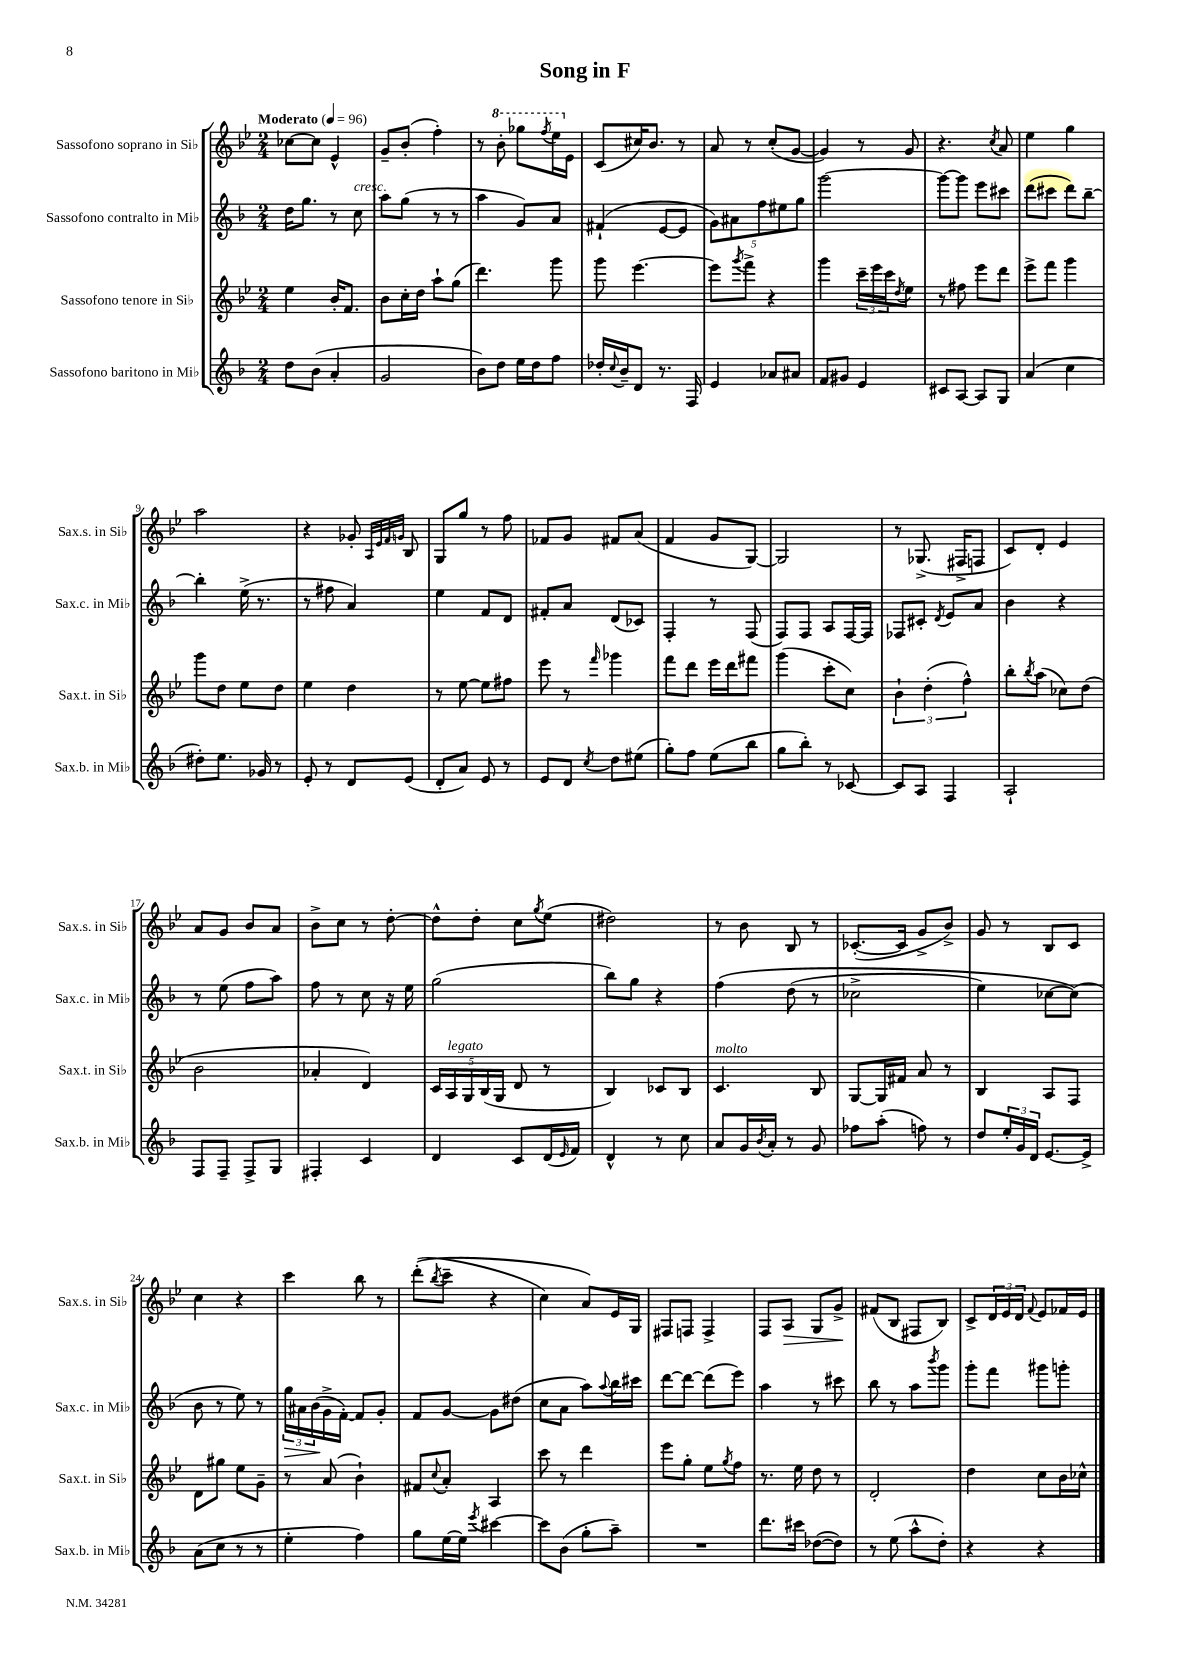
\header { title = "Song in F" }
<<
\new StaffGroup <<
\new Staff = "s0" \with { instrumentName = "Sassofono soprano in Sib" shortInstrumentName = "Sax.s. in Sib" } {
    \clef treble \key bes \major \numericTimeSignature \time 2/4 \tempo "Moderato" 4 = 96
    ces''8~ ces''8 ees'4-^ |
    g'8-- bes'8-.( f''4-.) |
    r8 \ottava #1 bes''8-. ges'''8 \acciaccatura { f'''8 } ees'''16 \ottava #0 ees'16 |
    c'8( cis''16) bes'8. r8 |
    a'8 r8 c''8-.( g'8~ |
    g'4) r8 g'8 |
    r4. \acciaccatura { c''8 } a'8 |
    ees''4 g''4 |
    a''2 |
    r4 ges'8-. \grace { a32 ees'32 f'32 g'32 } bes8 |
    g8 g''8 r8 f''8 |
    fes'8 g'8 fis'8 a'8( |
    f'4 g'8 g8~) |
    g2 |
    r8 ges8.->( fis16-> f8 |
    c'8) d'8-. ees'4 |
    a'8 g'8 bes'8 a'8 |
    bes'8-> c''8 r8 d''8~-. |
    d''8-^ d''8-. c''8 \acciaccatura { g''8 } ees''8( |
    dis''2) |
    r8 bes'8 bes8 r8 |
    ces'8.~-.( ces'16 g'8-> bes'8->) |
    g'8 r8 bes8 c'8 |
    c''4 r4 |
    c'''4 bes''8 r8 |
    d'''8-.(\( \acciaccatura { bes''8 } c'''8-- r4 |
    c''4) a'8\) ees'16 g16 |
    fis8 f8 f4-> |
    f8 a8\> g8 g'8->\! |
    fis'8( bes8 fis8 bes8) |
    c'8-> \tuplet 3/2 { d'16 ees'16 d'16 } \appoggiatura { f'8 } ees'8 fes'16 ees'16 \bar "|." |
}
\new Staff = "s1" \with { instrumentName = "Sassofono contralto in Mib" shortInstrumentName = "Sax.c. in Mib" } {
    \clef treble \key f \major \numericTimeSignature \time 2/4
    d''16 g''8. r8 c''8^\markup { \italic "cresc." } |
    a''8 g''8( r8 r8 |
    a''4 g'8) a'8 |
    fis'4-!( e'8~ e'8 |
    \tuplet 5/4 { g'8) ais'8 f''8 eis''8 g''8 } |
    g'''2~ |
    g'''8~ g'''8 e'''8 cis'''8 |
    d'''8( cis'''8 d'''8) bes''8~-- |
    bes''4-. e''16->( r8. |
    r8 fis''8 a'4) |
    e''4 f'8 d'8 |
    fis'8-. a'8 d'8( ces'8) |
    f4-. r8 f8( |
    f8) f8 a8 f16~ f16 |
    fes8 cis'8-. \acciaccatura { d'8 } e'8 a'8 |
    bes'4 r4 |
    r8 e''8( f''8 a''8) |
    f''8 r8 c''8 r16 e''16 |
    g''2( |
    bes''8) g''8 r4 |
    f''4\( d''8( r8 |
    ces''2-> |
    e''4) ces''8~ ces''8(\) |
    bes'8 r8 e''8) r8 |
    \tuplet 3/2 { g''16\> ais'16 bes'16\!( } g'16-> f'16~-.) f'8 g'8-. |
    f'8 g'8~ g'8 dis''8( |
    c''8 a'8 a''8) \appoggiatura { a''8 } bes''16 cis'''16 |
    d'''8~ d'''8~ d'''8( e'''8) |
    a''4 r8 cis'''8 |
    bes''8 r8 a''8 \acciaccatura { bes'''8 } g'''8 |
    g'''8-. f'''8 gis'''8 g'''8-. \bar "|." |
}
\new Staff = "s2" \with { instrumentName = "Sassofono tenore in Sib" shortInstrumentName = "Sax.t. in Sib" } {
    \clef treble \key bes \major \numericTimeSignature \time 2/4
    ees''4 bes'16-. f'8. |
    bes'8 c''16-. d''16 a''8-! g''8( |
    d'''4.) g'''8 |
    g'''8 ees'''4.~ |
    ees'''8 \acciaccatura { g'''8 } f'''8-> r4 |
    g'''4 \tuplet 3/2 { c'''16-- ees'''16 c'''16 } \acciaccatura { d''8 } ees''8 |
    r8 fis''8 ees'''8 d'''8 |
    ees'''8-> f'''8 g'''4 |
    g'''8 d''8 ees''8 d''8 |
    ees''4 d''4 |
    r8 ees''8~ ees''8 fis''8 |
    ees'''8 r8 \grace { f'''16 } ges'''4 |
    f'''8 d'''8 ees'''16 d'''16 fis'''8 |
    g'''4( c'''8-. c''8) |
    \tuplet 3/2 { bes'4-! d''4-.( f''4-^) } |
    bes''8-. \acciaccatura { bes''8 } a''8( ces''8) d''8( |
    bes'2 |
    aes'4-. d'4) |
    \tuplet 5/4 { c'16 a16^\markup { \italic "legato" } g16 bes16( g16 } d'8 r8 |
    bes4) ces'8 bes8 |
    c'4.^\markup { \italic "molto" } bes8 |
    g8~ g16 fis'16 a'8 r8 |
    bes4 a8 f8 |
    d'8 gis''8 ees''8 g'8-- |
    r8 a'8( bes'4-!) |
    fis'8 \appoggiatura { c''8 } a'8-. a4 |
    c'''8 r8 d'''4 |
    ees'''8 g''8-. ees''8 \acciaccatura { g''8 } f''8 |
    r8. ees''16 d''8 r8 |
    d'2-. |
    d''4 c''8 bes'16 ces''16-^ \bar "|." |
}
\new Staff = "s3" \with { instrumentName = "Sassofono baritono in Mib" shortInstrumentName = "Sax.b. in Mib" } {
    \clef treble \key f \major \numericTimeSignature \time 2/4
    d''8 bes'8( a'4-. |
    g'2 |
    bes'8) d''8 e''16 d''16 f''8 |
    des''16-. \appoggiatura { c''8 } bes'16-- d'8 r8. f16 |
    e'4 aes'8 ais'8 |
    f'8 gis'8 e'4 |
    cis'8 a8~ a8 g8 |
    a'4( c''4 |
    dis''8-.) e''8. ges'16 r8 |
    e'8-. r8 d'8 e'8( |
    d'8-. a'8) e'8 r8 |
    e'8 d'8 \acciaccatura { c''8 } d''8 eis''8( |
    g''8-.) f''8 e''8( bes''8 |
    g''8 bes''8-.) r8 ces'8~ |
    ces'8 a8 f4 |
    a2-! |
    f8 f8-- f8-> g8 |
    fis4-. c'4 |
    d'4 c'8 d'16( \grace { e'16 } f'16) |
    d'4-^ r8 c''8 |
    a'8 g'16 \acciaccatura { bes'8 } a'16-. r8 g'8 |
    fes''8 a''8-.( f''8) r8 |
    d''8 \tuplet 3/2 { e''16-. g'16 d'16 } e'8.~ e'16-> |
    a'8( c''8 r8 r8 |
    e''4-. f''4) |
    g''8 e''16~ e''16 \acciaccatura { e'''8 } cis'''4~ |
    cis'''8 bes'8( g''8-. a''8--) |
    R2 |
    d'''8. cis'''16 des''8~( des''8) |
    r8 e''8( a''8-^ d''8-.) |
    r4 r4 \bar "|." |
}
>>
>>
